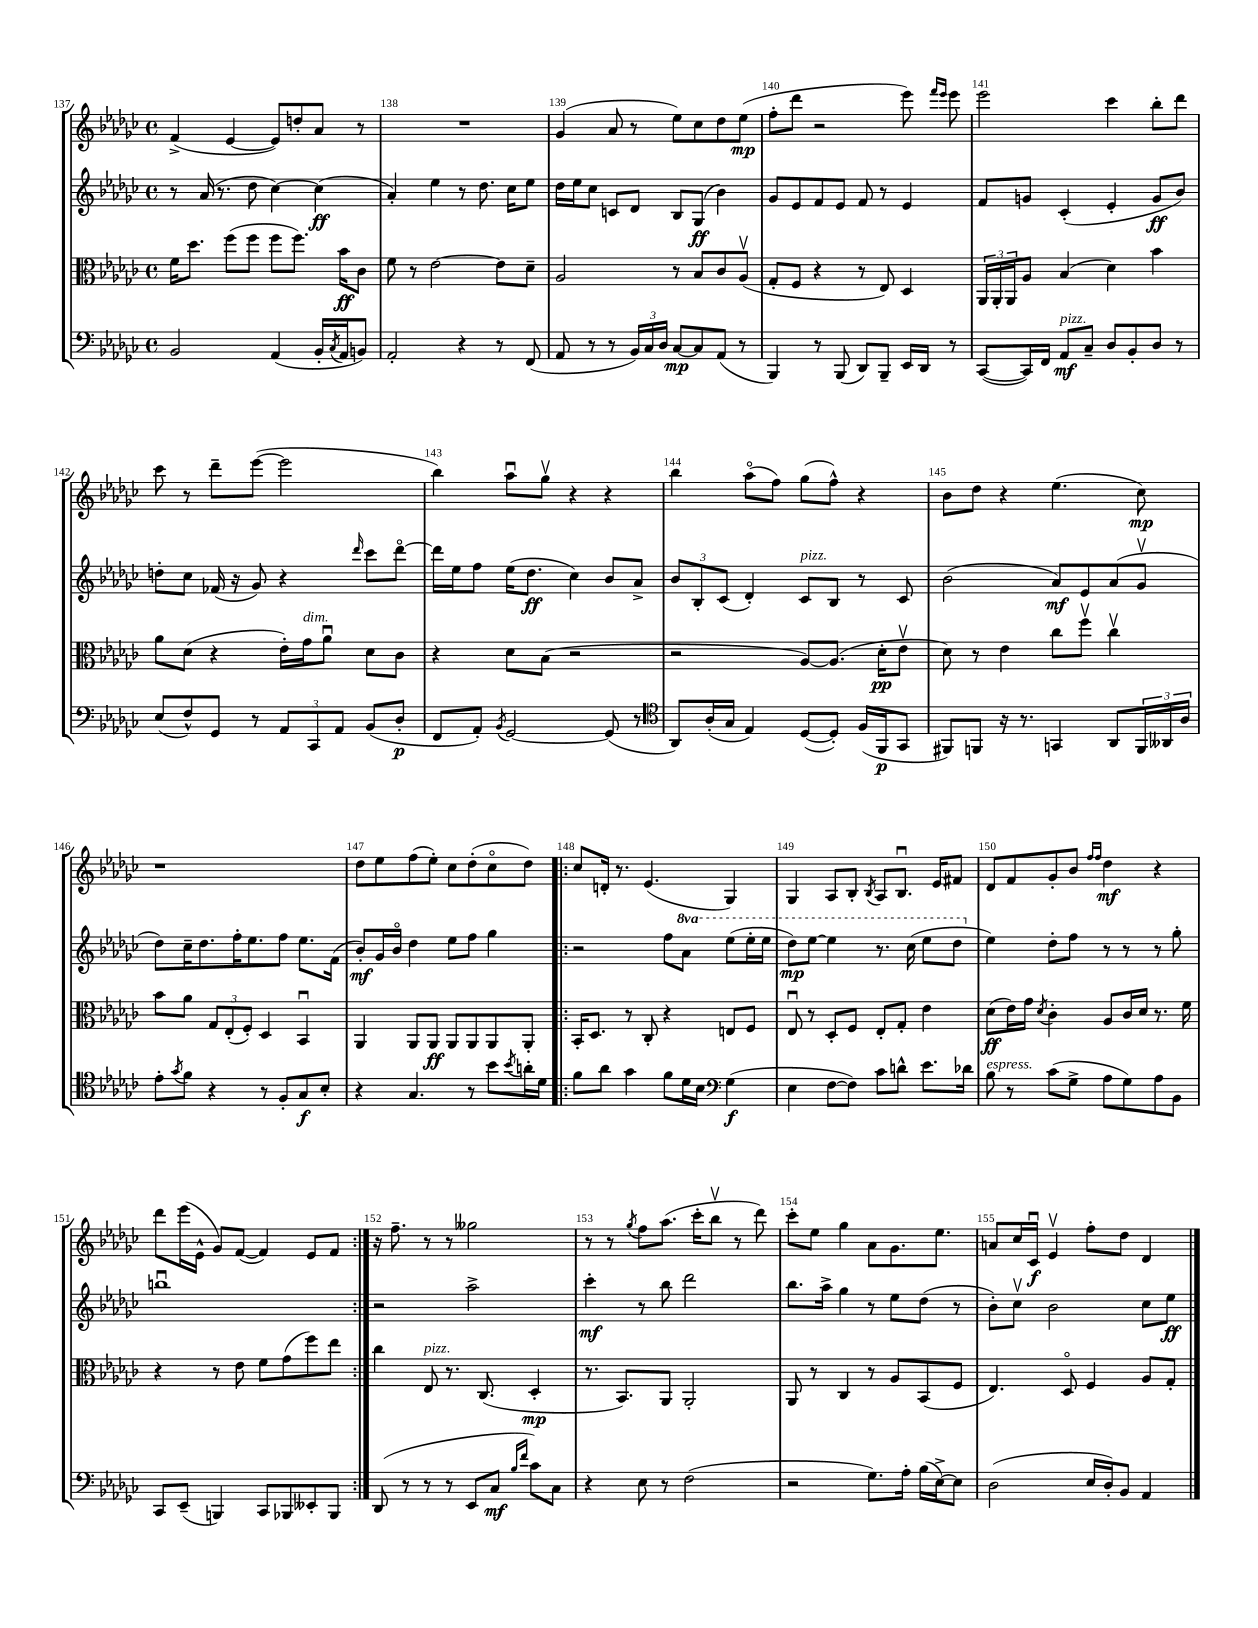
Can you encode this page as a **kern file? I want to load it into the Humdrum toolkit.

**kern	**kern	**kern	**kern
*staff4	*staff3	*staff2	*staff1
*clefF4	*clefC3	*clefG2	*clefG2
*k[b-e-a-d-g-c-]	*k[b-e-a-d-g-c-]	*k[b-e-a-d-g-c-]	*k[b-e-a-d-g-c-]
*M4/4	*M4/4	*M4/4	*M4/4
*met(c)	*met(c)	*met(c)	*met(c)
2BB-	16f	8r	(4f^
.	8.dd-	.	.
.	.	(16a-	.
.	.	8.r	.
.	(8ff	.	[4e-
.	8ff	8dd-	.
(4AA-	8ff	[4cc-)	8e-])
.	8.ff)	.	8dd'
16BB-'	.	(4cc-]	8a-
8qC-	.	.	.
16AA-	16b-	.	.
8BB)	8c-	.	8r
=	=	=	=
2AA-'	8f	4a-')	1r
.	8r	.	.
.	[2e-	4ee-	.
4r	.	8r	.
.	.	8.dd-	.
8r	8e-]	.	.
.	.	16cc-	.
(8FF	8d-~	8ee-	.
=	=	=	=
8AA-	2A-	16dd-	(4g-
.	.	16ee-	.
8r	.	8cc-	.
8r	.	8c	8a-
24BB-)	.	8d-	8r
24C-	.	.	.
24D-	.	.	.
[8C-	8r	8B-	8ee-)
8C-]	8B-	(8G-	8cc-
(8AA-	8c-	4b-)	8dd-
8r	(8A-v	.	(8ee-
=	=	=	=
4BBB-)	8G-'	8g-	8ff'
.	8F	8e-	8ddd-
8r	4r	8f	2r
(8BBB-	.	8e-	.
8DD-)	8r	8f	.
8BBB-~	8E-)	8r	.
16EE-	4D-	4e-	8eee-)
16DD-	.	.	.
.	.	.	16qqfff
.	.	.	16qqeee-
8r	.	.	8eee-
=	=	=	=
([8CC-	24AA-	8f	2eee-
.	24AA-'	.	.
.	24AA-	.	.
16CC-])	8A-	8g	.
16FF	.	.	.
8AA-	(4B-	(4c-'	.
8C-~	.	.	.
8D-	4d-)	4e-'	4ccc-
8BB-'	.	.	.
8D-	4b-	8g	8bb-'
8r	.	8b-)	8ddd-
=	=	=	=
(8E-	8a-	8dd'	8ccc-
8F^^)	(8d-	8cc-	8r
8GG-	4r	(16f-	8ddd-~
.	.	16r	.
8r	.	8g-)	([8eee-
12AA-	16e-')	4r	2eee-]
.	16g-	.	.
12CC-	.	.	.
.	8a-u	.	.
12AA-	.	.	.
.	.	16qqddd-	.
(8BB-	8d-	8ccc-	.
8D-'	8c-	[8ddd-o	.
=	=	=	=
8FF	4r	16ddd-]	4bb-)
.	.	16ee-	.
8AA-')	.	8ff	.
8qBB-	.	.	.
[2GG-	8d-	(16ee-	8aa-u
.	.	8.dd-	.
.	(8B-	.	8gg-v
.	2r	4cc-)	4r
(8GG-]	.	8b-	4r
8r	.	8a-^	.
=	=	=	=
*clefC4	*	*	*
8AA-)	2r	12b-	4bb-
.	.	12B-'	.
(16A-'	.	.	.
.	.	(12c-	.
16G-	.	.	.
4E-)	.	4d-')	(8aa-o
.	.	.	8ff)
([8D-	[8A-)	8c-	(8gg-
8D-'])	(8.A-]	8B-	8ff^^)
(16F	.	8r	4r
16FF	16d-'	.	.
8GG-	8e-v	8c-	.
=	=	=	=
8FF#)	8d-)	(2b-	8b-
8FF	8r	.	8dd-
16r	4e-	.	4r
8.r	.	.	.
4GG	8cc-	8a-)	(4.ee-
.	8ffv	8e-	.
8AA-	4cc-v	(8a-	.
24FF	.	8g-v	8cc-)
24AA--	.	.	.
24A-	.	.	.
=	=	=	=
8e-'	8b-	8dd-)	1r
8qg-	.	.	.
8f	8a-	16cc-~	.
.	.	8.dd-	.
4r	12G-	.	.
.	(12E-'	.	.
.	.	16ff'	.
.	12F')	.	.
.	.	8.ee-	.
8r	4D-	.	.
8F'	.	8ff	.
8G-	4BB-u	8.ee-	.
8B-'	.	.	.
.	.	(16f	.
=	=	=	=
4r	4AA-	8b-')	8dd-
.	.	16g-	8ee-
.	.	16b-o	.
4.G-	8AA-	4dd-	(8ff
.	8AA-	.	8ee-')
.	8AA-	8ee-	8cc-
8r	8AA-	8ff	(8dd-'
8b-	8AA-	4gg-	8cc-o
8qb-	.	.	.
16a'	8AA-'	.	8dd-)
16d-	.	.	.
=!|:	=!|:	=!|:	=!|:
8f	16BB-'	2r	8cc-
.	8.D-	.	.
8a-	.	.	16d'
.	.	.	8.r
4g-	8r	.	.
.	8C-'	.	(4.e-
8f	4r	8ff	.
16d-	.	8aa-	.
16B-	.	.	.
*clefF4	*	*	*
(4G-	8E	(8eee-	4G-)
.	8F	16eee-'	.
.	.	16eee-	.
=	=	=	=
4E-	8E-u	8ddd-)	4G-
.	8r	[8eee-	.
[8F	8D-'	4eee-]	8A-
8F])	8F	.	8B-'
.	.	.	8qB-
8c-	8E-'	8.r	8A-
8d^^	8G-'	.	8.B-u
.	.	(16ccc-	.
8.e-	4e-	8eee-	.
.	.	.	16e-
.	.	8ddd-	8f#
16d-	.	.	.
=	=	=	=
8B-	(8d-	4ee-)	8d-
8r	16e-)	.	8f
.	16g-	.	.
.	8qd-	.	.
(8c-	4c-'	8dd-'	8g-'
8G-^	.	8ff	8b-
.	.	.	16qqff
.	.	.	16qqff
8A-	8A-	8r	4dd-
8G-)	16c-	8r	.
.	16d-	.	.
8A-	8.r	8r	4r
8BB-	.	8gg-'	.
.	16f	.	.
=	=	=	=
8CC-	4r	1bbu	8ddd-
(8EE-~	.	.	(16eee-
.	.	.	16e-^^
4BBB)	8r	.	8g-)
.	8e-	.	([8f
8CC-	8f	.	4f])
8BBB-	(8g-	.	.
8EE--'	8ff)	.	8e-
8BBB-	8ee-	.	8f
=:|!	=:|!	=:|!	=:|!
(8DD-	4cc-	2r	16r
.	.	.	8.ff~
8r	.	.	.
8r	8E-	.	8r
8r	8.r	.	8r
8EE-	.	2aa-^	2gg--
.	(8.C-	.	.
8C-	.	.	.
16qqB-	.	.	.
16qqf	.	.	.
8c-)	4D-'	.	.
8C-	.	.	.
=	=	=	=
4r	8.r	4ccc-'	8r
.	.	.	8r
.	8.BB-)	.	.
.	.	.	8qgg-
8E-	.	8r	8ff
8r	8AA-	8bb-	(8.aa-
(2F	2AA-'	2ddd-	.
.	.	.	16ccc-'
.	.	.	8bb-v
.	.	.	8r
.	.	.	8ddd-)
=	=	=	=
2r	8AA-	8.bb-	8ccc-'
.	8r	.	8ee-
.	.	16aa-^	.
.	4C-	4gg-	4gg-
8.G-)	8r	8r	8a-
.	8A-	8ee-	8.g-
16A-'	.	.	.
(16B-	(8BB-	(8dd-	.
[16E-^)	.	.	8.ee-
8E-]	8F	8r	.
=	=	=	=
(2D-	4.E-)	8b-')	8a
.	.	8cc-v	16cc-
.	.	.	16c-u
.	.	2b-	4e-v
.	8D-o	.	.
16E-	4F	.	8ff'
16D-')	.	.	.
8BB-	.	.	8dd-
4AA-	8A-	8cc-	4d-
.	8G-'	8ee-	.
==	==	==	==
*-	*-	*-	*-
